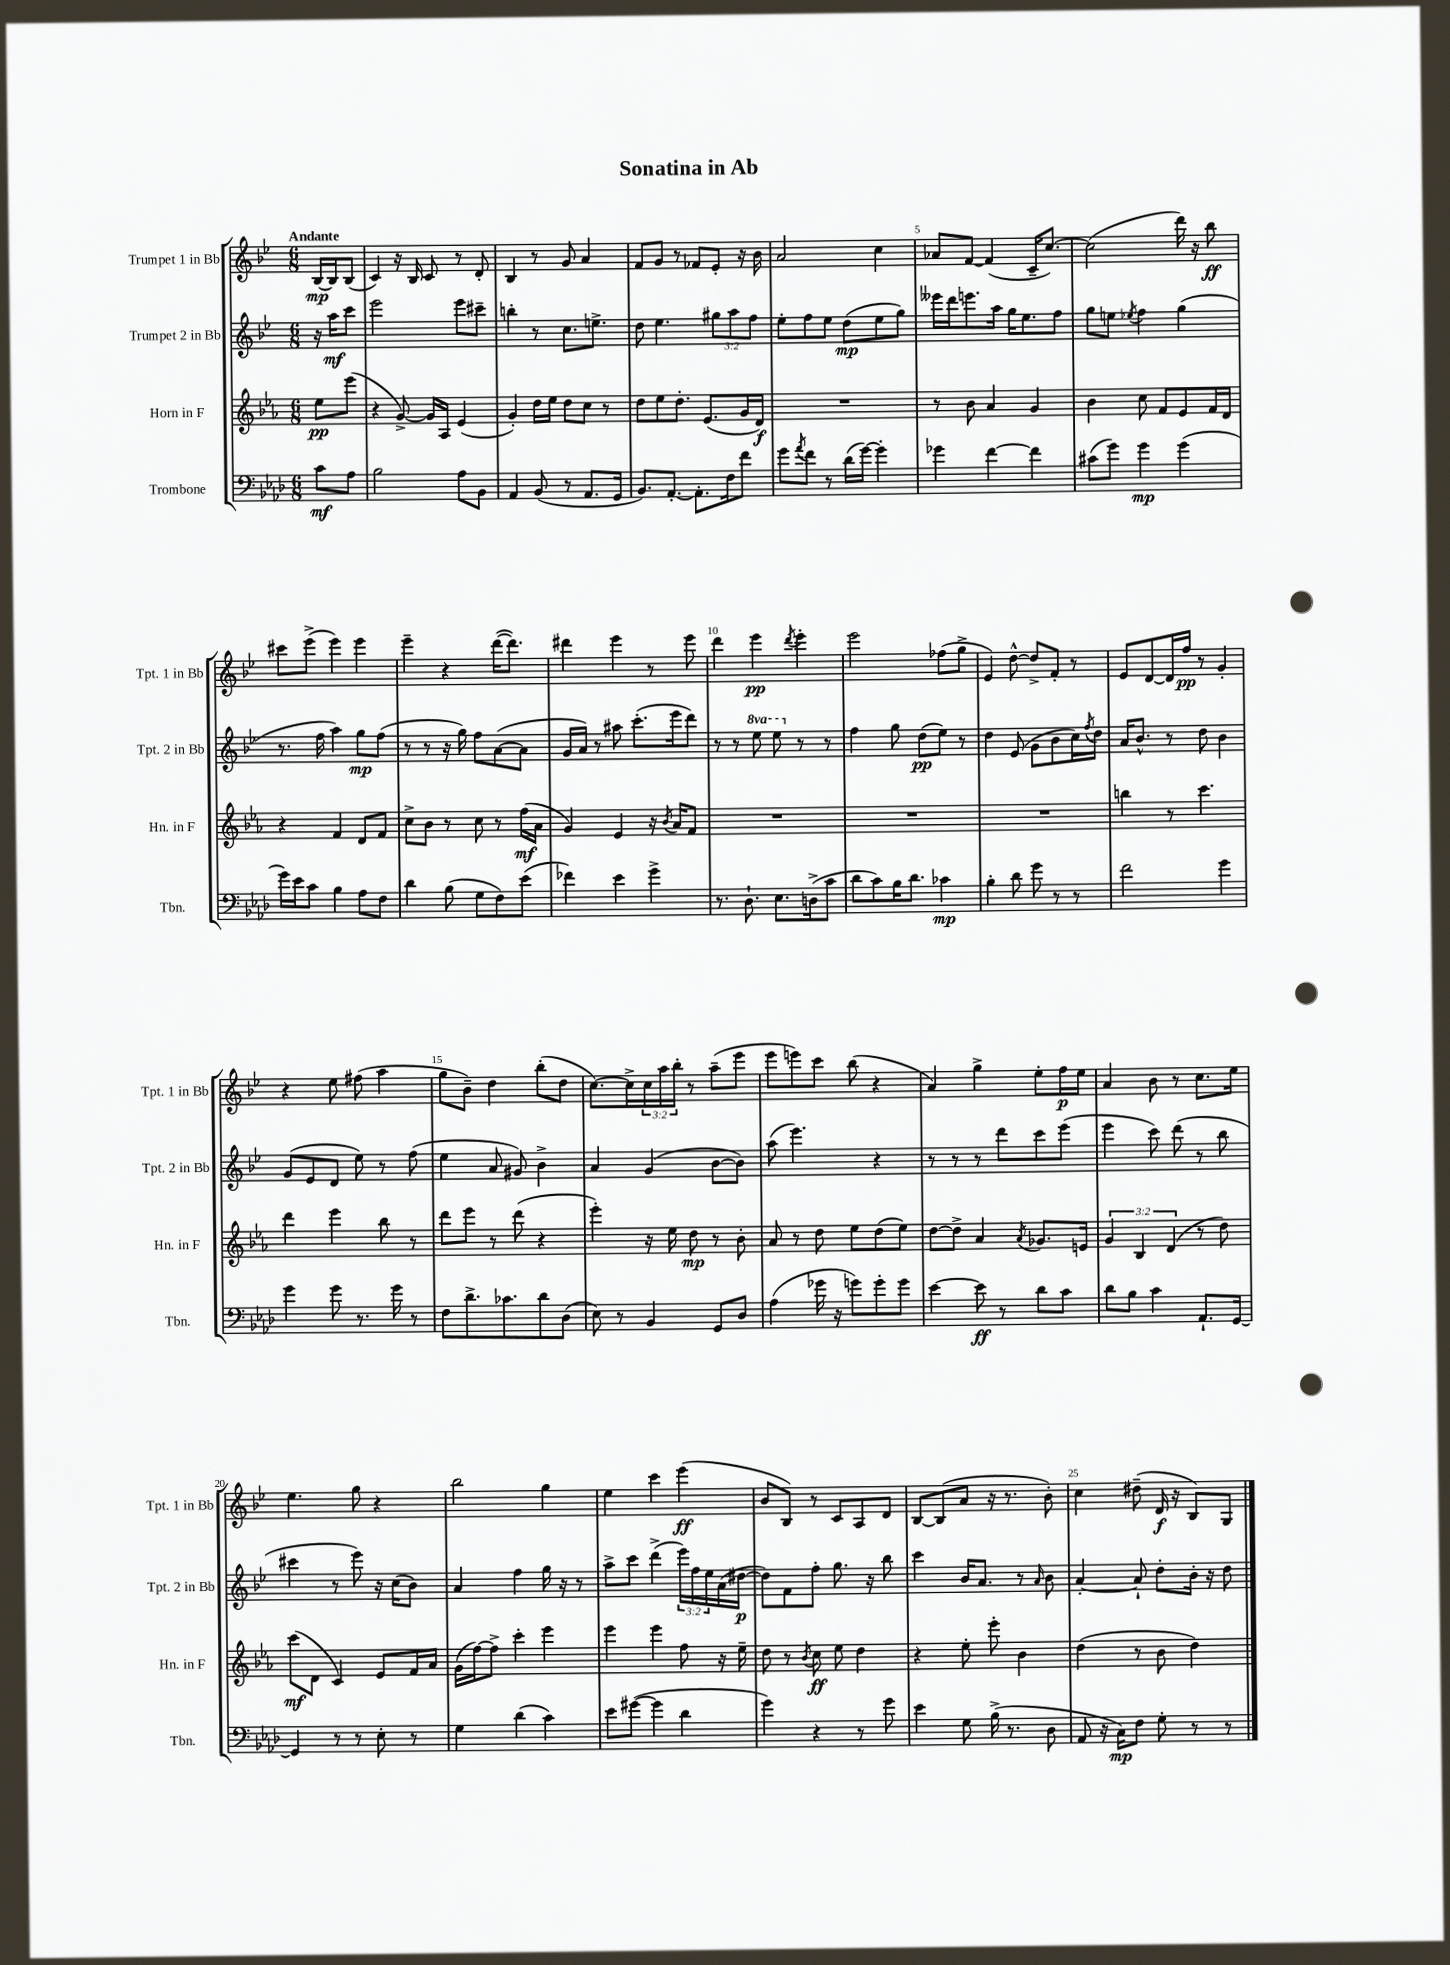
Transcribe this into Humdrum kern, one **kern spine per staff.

**kern	**dynam	**kern	**dynam	**kern	**dynam	**kern	**dynam
*part4	*part4	*part3	*part3	*part2	*part2	*part1	*part1
*staff4	*staff4	*staff3	*staff3	*staff2	*staff2	*staff1	*staff1
*I"Trombone	*	*I"Horn in F	*	*I"Trumpet 2 in Bb	*	*I"Trumpet 1 in Bb	*
*I'Tbn.	*	*I'Hn. in F	*	*I'Tpt. 2 in Bb	*	*I'Tpt. 1 in Bb	*
*clefF4	*	*clefG2	*	*clefG2	*	*clefG2	*
*k[b-e-a-d-]	*	*k[b-e-a-]	*	*k[b-e-]	*	*k[b-e-]	*
*M6/8	*	*M6/8	*	*M6/8	*	*M6/8	*
=	=	=	=	=	=	=	=
!	!	!	!	!	!	!LO:TX:a:B:t=Andante	!
8c\L	mf	8ee-\L	pp	16r	.	[16B-/LL	mp
.	.	.	.	16aa\KL	mf	16B-/J]	.
8A-\J	.	(8eee-\J	.	8ccc\J	.	(8B-/J	.
=1	=1	=1	=1	=1	=1	=1	=1
2B-\	.	4r	.	2eee-\	.	4c/)	.
.	.	[8g^/)	.	.	.	16r	.
.	.	.	.	.	.	16B-/	.
.	.	16g/LL]	.	.	.	8c/	.
.	.	16A-/JJ	.	.	.	.	.
8A-\L	.	(4e-/	.	8eee-\L	.	8r	.
8BB-\J	.	.	.	8ccc#X~\J	.	8d'/	.
=2	=2	=2	=2	=2	=2	=2	=2
4AA-/	.	4g'/)	.	4bbn'\	.	4B-/	.
(8BB-/	.	16dd\LL	.	8r	.	8r	.
.	.	16ee-\JJ	.	.	.	.	.
8r	.	8dd\L	.	8.cc\L	.	8g/	.
8.AA-/L	.	8cc\J	.	.	.	4a/	.
.	.	.	.	8.een^\J	.	.	.
.	.	8r	.	.	.	.	.
16GG/Jk	.	.	.	.	.	.	.
=3	=3	=3	=3	=3	=3	=3	=3
8.BB-/L)	.	8dd\L	.	8dd\	.	8f/L	.
.	.	8ee-\	.	4.ee-\	.	8g/J	.
[8.AA-'/J	.	.	.	.	.	.	.
.	.	8.dd'\J	.	.	.	8r	.
8.AA-'\L]	.	.	.	.	.	8f-X/L	.
.	.	(8.e-/L	.	.	.	.	.
.	.	.	.	12gg#X\L	.	8e-'/J	.
16F\k	.	.	.	.	.	.	.
.	.	.	.	12aa\	.	.	.
8f\J	.	16g/L	.	.	.	16r	.
.	.	.	.	12ff\J	.	.	.
.	.	16d/JJ)	f	.	.	16b-\	.
=4	=4	=4	=4	=4	=4	=4	=4
8g\L	.	2.r	.	8ee-'\L	.	2a/	.
8qa-/	.	.	.	.	.	.	.
8f\J	.	.	.	8ff\	.	.	.
8r	.	.	.	8ee-\J	.	.	.
(16d-\LL	.	.	.	(8dd\L	mp	.	.
[16g\JJ)	.	.	.	.	.	.	.
4g'\]	.	.	.	8ee-\	.	4cc\	.
.	.	.	.	8gg\J)	.	.	.
=5	=5	=5	=5	=5	=5	=5	=5
4g-X\	.	8r	.	16eee--X\LL	.	8a-X/L	.
.	.	.	.	16ddd\J	.	.	.
.	.	8b-\	.	8.eeen\	.	[8f/J	.
[4f\	.	4a-/	.	.	.	(4f/]	.
.	.	.	.	16aa\Jk	.	.	.
.	.	.	.	16gg\KL	.	.	.
.	.	.	.	8.ee-\	.	.	.
4f\]	.	4g/	.	.	.	16c~/KL	.
.	.	.	.	.	.	[8.cc/J)	.
.	.	.	.	8ff\J	.	.	.
=6	=6	=6	=6	=6	=6	=6	=6
(8c#X\L	.	4b-\	.	8gg\L	.	(2cc\]	.
8g\J)	.	.	.	8een\J	.	.	.
.	.	.	.	8qee-X/	.	.	.
4g\	mp	8cc\	.	4ff\	.	.	.
.	.	8f/L	.	.	.	.	.
(4g\	.	8e-/	.	(4gg\	.	16ddd\)	.
.	.	.	.	.	.	16r	.
.	.	16f/L	.	.	.	8bb-\	ff
.	.	16d/JJ	.	.	.	.	.
!!LO:LB:g=z
=7	=7	=7	=7	=7	=7	=7	=7
16g\LL)	.	4r	.	8.r	.	8ccc#X\L	.
16e-\J	.	.	.	.	.	.	.
8c\J	.	.	.	.	.	(8eee-^\J	.
.	.	.	.	16ff\	.	.	.
4B-\	.	4f/	.	4aa\)	.	4eee-\)	.
8A-\L	.	8d/L	.	8gg\L	mp	4eee-\	.
8F\J	.	8f/J	.	(8ff\J	.	.	.
=8	=8	=8	=8	=8	=8	=8	=8
4d-\	.	8cc^\L	.	8r	.	4eee-~\	.
.	.	8b-\J	.	8r	.	.	.
(8B-\	.	8r	.	16r	.	4r	.
.	.	.	.	16gg\)	.	.	.
8G\L	.	8cc\	.	8ff\L	.	.	.
8F\)	.	8r	.	([8a\	.	([16ddd\KL	.
.	.	.	.	.	.	8.ddd\J])	.
(8e-\J	.	(16ff\LL	mf	8a\J]	.	.	.
.	.	16a-\JJ	.	.	.	.	.
=9	=9	=9	=9	=9	=9	=9	=9
4f-X\)	.	4g/)	.	16g/LL	.	4ddd#X\	.
.	.	.	.	16a/JJ)	.	.	.
.	.	.	.	8r	.	.	.
4e-\	.	4e-/	.	8aa#X\	.	4eee-\	.
.	.	.	.	(8.ccc'\L	.	.	.
4g^\	.	16r	.	.	.	8r	.
.	.	8qb-/	.	.	.	.	.
.	.	16a-/KL	.	16eee-\k	.	.	.
.	.	8f/J	.	8ddd\J)	.	8eee-\	.
=10	=10	=10	=10	=10	=10	=10	=10
8.r	.	2.r	.	8r	.	4ddd\	.
.	.	.	.	8r	.	.	.
8.D-`\	.	.	.	.	.	.	.
*	*	*	*	*8va	*	*	*
.	.	.	.	8eee-\	.	4eee-\	pp
8.E-\L	.	.	.	8eee-\	.	.	.
.	.	.	.	.	.	8qddd/	.
*	*	*	*	*X8va	*	*	*
.	.	.	.	8r	.	4eee-'\	.
(16Dn^\k	.	.	.	.	.	.	.
8c\J	.	.	.	8r	.	.	.
=11	=11	=11	=11	=11	=11	=11	=11
8d-\L	.	2.r	.	4ff\	.	2eee-\	.
8c\)	.	.	.	.	.	.	.
16B-\K	.	.	.	8gg\	.	.	.
8.d-\J	.	.	.	.	.	.	.
.	.	.	.	(8dd\L	pp	.	.
4c-X\	mp	.	.	8ee-\J)	.	(8ff-X\L	.
.	.	.	.	8r	.	8gg^\J	.
=12	=12	=12	=12	=12	=12	=12	=12
4B-'\	.	2.r	.	4dd\	.	4e-/)	.
8d-\	.	.	.	(8e-/	.	[8dd^^\	.
8g\	.	.	.	8g\L	.	8dd^/L]	.
8r	.	.	.	8b-\	.	8f'/J	.
8r	.	.	.	16cc\L)	.	8r	.
.	.	.	.	8qff/	.	.	.
.	.	.	.	16dd\JJ	.	.	.
=13	=13	=13	=13	=13	=13	=13	=13
2f\	.	4bbn\	.	16a/KL	.	8e-/L	.
.	.	.	.	8.b-^^/J	.	.	.
.	.	.	.	.	.	[8d/	.
.	.	8r	.	8r	.	16d/L]	.
.	.	.	.	.	.	16ff/JJ	pp
.	.	4.ccc\	.	8dd\	.	8r	.
4g\	.	.	.	4b-\	.	4g'/	.
!!LO:LB:g=z
=14	=14	=14	=14	=14	=14	=14	=14
4g\	.	4ddd\	.	(8g/L	.	4r	.
.	.	.	.	8e-/	.	.	.
8g\	.	4eee-\	.	8d/J	.	8ee-\	.
8.r	.	.	.	8ee-\)	.	(8ff#X\	.
.	.	8bb-\	.	8r	.	4aa\	.
16g\	.	.	.	.	.	.	.
8r	.	8r	.	(8ff\	.	.	.
=15	=15	=15	=15	=15	=15	=15	=15
8F\L	.	8ddd\L	.	4ee-\	.	8gg\L	.
8.d-^\	.	8eee-\J	.	.	.	8b-~\J)	.
.	.	8r	.	8a/	.	4dd\	.
8.c-X\	.	.	.	.	.	.	.
.	.	(8ddd\	.	8g#X/)	.	.	.
8d-\	.	4r	.	4b-^\	.	(8bb-'\L	.
(8D-\J	.	.	.	.	.	8dd\J	.
=16	=16	=16	=16	=16	=16	=16	=16
8E-\)	.	4eee-'\)	.	4a/	.	[8.cc\L)	.
8r	.	.	.	.	.	.	.
.	.	.	.	.	.	16cc^\L]	.
4BB-/	.	16r	.	(4g/	.	24cc\	.
.	.	.	.	.	.	24aa\	.
.	.	16ee-\	.	.	.	.	.
.	.	.	.	.	.	24bb-'\JJ	.
.	.	8dd\	mp	.	.	8r	.
8GG/L	.	8r	.	[8b-\L	.	(8aa~\L	.
8D-/J	.	8b-'\	.	8b-\J])	.	8eee-\J	.
=17	=17	=17	=17	=17	=17	=17	=17
(4A-\	.	8a-/	.	(8aa\	.	8eee-\L	.
.	.	8r	.	4.eee-\)	.	8eeen\)	.
16g-X\	.	8dd\	.	.	.	8ccc\J	.
16r	.	.	.	.	.	.	.
8gn\L)	.	8ee-\L	.	.	.	(8bb-\	.
8g'\	.	(8dd\	.	4r	.	4r	.
8g\J	.	8ee-\J)	.	.	.	.	.
=18	=18	=18	=18	=18	=18	=18	=18
[4e-\	.	[8dd\L	.	8r	.	4a/)	.
.	.	8dd^\J]	.	8r	.	.	.
8e-\]	ff	4a-/	.	8r	.	4gg^\	.
8r	.	.	.	8ddd\L	.	.	.
.	.	8qa-/	.	.	.	.	.
8d-\L	.	8.g-X/L	.	8ccc\	.	8ee-'\L	.
8c\J	.	.	.	(8eee-\J	.	16ff\L	p
.	.	16en/Jk	.	.	.	16ee-\JJ	.
=19	=19	=19	=19	=19	=19	=19	=19
8d-\L	.	6g/	.	4eee-\	.	4a/	.
8B-\J	.	.	.	.	.	.	.
.	.	6B-/	.	.	.	.	.
4c\	.	.	.	8ccc\)	.	8b-\	.
.	.	(6d/	.	.	.	.	.
.	.	.	.	(8ddd\	.	8r	.
8.AA-`/L	.	8r	.	8r	.	8.cc\L	.
.	.	8dd\)	.	8bb-\	.	.	.
[16GG/Jk	.	.	.	.	.	16ee-\Jk	.
!!LO:LB:g=z
=20	=20	=20	=20	=20	=20	=20	=20
4GG/]	.	(8ccc\L	mf	4ccc#X\	.	4.ee-\	.
.	.	8d\J	.	.	.	.	.
8r	.	4c/)	.	8r	.	.	.
8r	.	.	.	8eee-\)	.	8gg\	.
8E-'\	.	8e-/L	.	16r	.	4r	.
.	.	.	.	(16cc\KL	.	.	.
8r	.	16f/L	.	8b-\J)	.	.	.
.	.	16a-/JJ	.	.	.	.	.
=21	=21	=21	=21	=21	=21	=21	=21
4G\	.	(16g\LL	.	4a/	.	2bb-\	.
.	.	[16ff\J)	.	.	.	.	.
.	.	8ff^\J]	.	.	.	.	.
(4d-\	.	4ccc'\	.	4ff\	.	.	.
4c\)	.	4eee-\	.	16gg\	.	4gg\	.
.	.	.	.	16r	.	.	.
.	.	.	.	8r	.	.	.
=22	=22	=22	=22	=22	=22	=22	=22
8e-\L	.	4eee-\	.	8aa^\L	.	4ee-\	.
([8g#X\J	.	.	.	8ccc\J	.	.	.
4g#\]	.	4eee-\	.	(4ddd^\	.	4ccc\	.
4d-\	.	8ff\	.	24eee-\LL)	.	(4eee-\	ff
.	.	.	.	24ff\	.	.	.
.	.	.	.	24ee-\	.	.	.
.	.	16r	.	(16a\	.	.	.
.	.	16ee-~\	.	[16dd#X\JJ	p	.	.
=23	=23	=23	=23	=23	=23	=23	=23
4g\)	.	8dd\	.	8dd#\L])	.	8b-/L	.
.	.	8r	.	8f\	.	8B-/J)	.
.	.	8qb-/	.	.	.	.	.
4r	.	8cc\	ff	8ff'\J	.	8r	.
.	.	8ee-\	.	8.gg\	.	8c/L	.
8r	.	4dd\	.	.	.	8A/	.
.	.	.	.	16r	.	.	.
8g\	.	.	.	8bb-\	.	8d/J	.
=24	=24	=24	=24	=24	=24	=24	=24
4e-\	.	4r	.	4ccc\	.	[8B-/L	.
.	.	.	.	.	.	(8B-/]	.
8G\	.	8ee-'\	.	16b-/KL	.	8a/J	.
.	.	.	.	8.a/J	.	.	.
(16B-^\	.	8eee-'\	.	.	.	16r	.
8.r	.	.	.	.	.	8.r	.
.	.	4b-\	.	8r	.	.	.
.	.	.	.	16qqa/	.	.	.
8D-\	.	.	.	8b-\	.	8b-'\)	.
=25	=25	=25	=25	=25	=25	=25	=25
8AA-/	.	(4dd\	.	[4a'/	.	4cc\	.
16r	.	.	.	.	.	.	.
16C\KL)	mp	.	.	.	.	.	.
8F\J	.	8r	.	8a`/]	.	(8dd#X~\	.
8G'\	.	8b-\	.	8dd'\L	.	16d/	f
.	.	.	.	.	.	16r	.
8r	.	4dd\)	.	16b-'\Jk	.	8B-/L)	.
.	.	.	.	16r	.	.	.
8r	.	.	.	8dd\	.	8G/J	.
==	==	==	==	==	==	==	==
*-	*-	*-	*-	*-	*-	*-	*-
